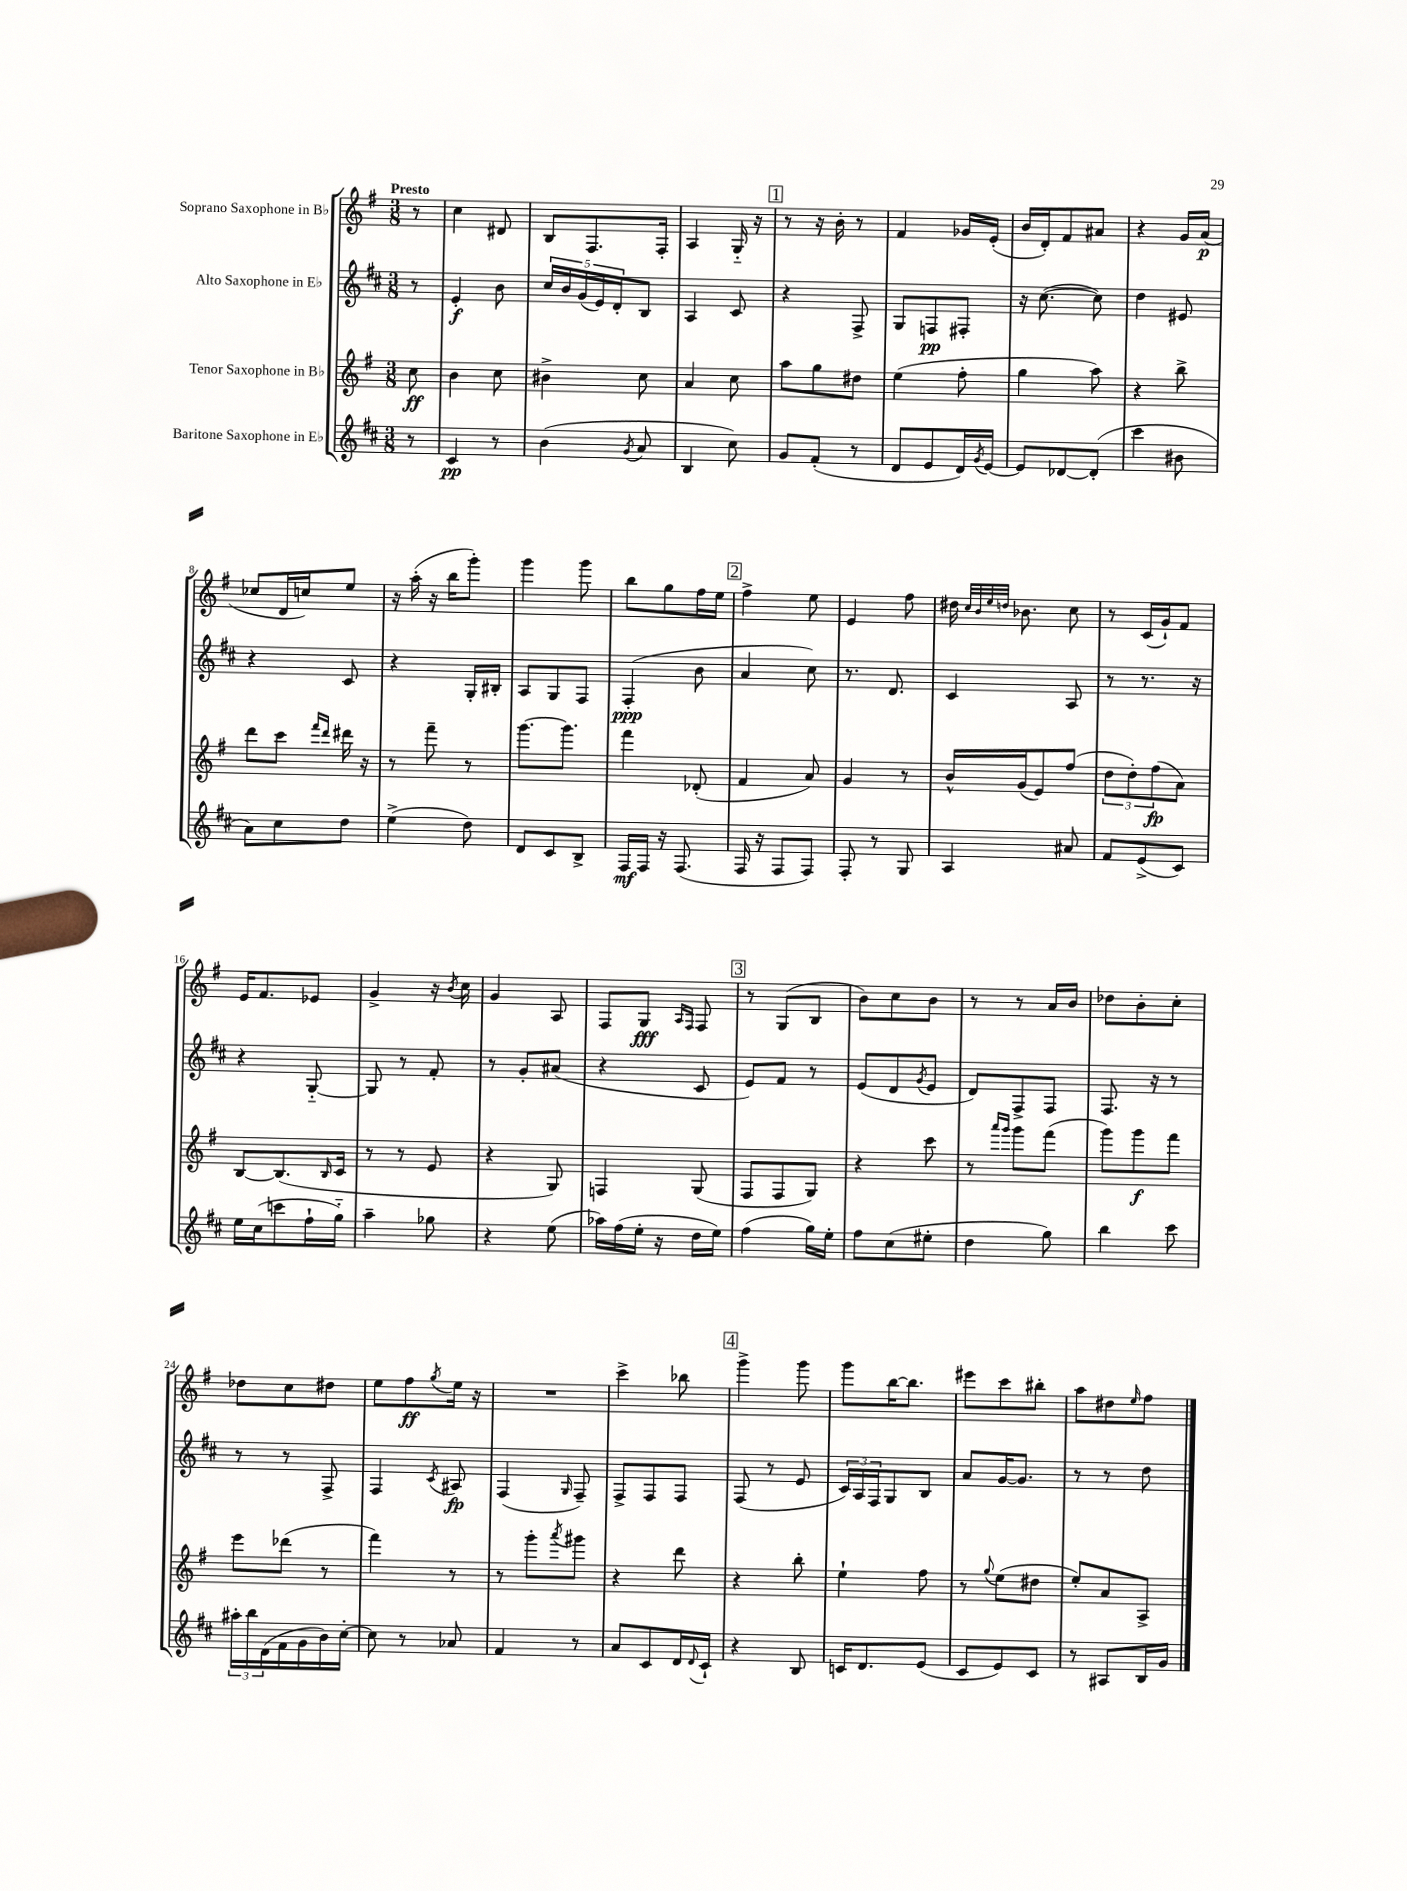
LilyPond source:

<<
\new StaffGroup <<
\new Staff = "s0" \with { instrumentName = "Soprano Saxophone in Bb" } {
    \clef treble \key g \major \numericTimeSignature \time 3/8 \partial 8 \tempo "Presto"
    r8 |
    c''4 dis'8 |
    b8 fis8. fis16-. |
    a4 g16-_ r16 |
    \mark \markup { \box "1" } r8 r16 b'16-. r8 |
    fis'4 ges'16 e'16-.( |
    b'16 d'16-.) fis'8 ais'8 |
    r4 g'16 a'16\p( |
    ces''8 d'16 c''16) e''8 |
    r16 a''16-.( r16 b''16 g'''8-.) |
    g'''4 g'''8 |
    b''8 g''8 fis''16 e''16 |
    \mark \markup { \box "2" } fis''4-> e''8 |
    e'4 fis''8 |
    dis''16 \grace { c''32 b'32 e''32 d''32 } bes'8. c''8 |
    r8 c'16( g'16-!) fis'8 |
    e'16 fis'8. ees'8 |
    g'4-> r16 \acciaccatura { b'8 } c''16 |
    g'4 a8 |
    fis8 g8\fff \grace { a16 fis16 } fis8 |
    \mark \markup { \box "3" } r8 g8( b8 |
    b'8) c''8 b'8 |
    r8 r8 a'16 b'16 |
    des''8 b'8-. c''8-. |
    des''8 c''8 dis''8 |
    e''8 fis''8\ff \acciaccatura { g''8 } e''16 r16 |
    R4. |
    c'''4-> bes''8 |
    \mark \markup { \box "4" } g'''4-> g'''8 |
    g'''8 b''16~ b''8. |
    eis'''8 c'''8 bis''8-. |
    a''8 dis''8 \grace { e''16 } fis''8 \bar "|." |
}
\new Staff = "s1" \with { instrumentName = "Alto Saxophone in Eb" } {
    \clef treble \key d \major \numericTimeSignature \time 3/8 \partial 8
    r8 |
    e'4-.\f b'8 |
    \tuplet 5/4 { cis''16 b'16 g'16( e'16) d'16-. } b8 |
    a4 cis'8 |
    \mark \markup { \box "1" } r4 fis8-> |
    g8 f8\pp fis8-. |
    r16 cis''8.~( cis''8) |
    d''4 eis'8 |
    r4 cis'8 |
    r4 g16-. bis16-. |
    a8 g8 fis8 |
    fis4-.\ppp( b'8 |
    \mark \markup { \box "2" } a'4 cis''8) |
    r8. d'8. |
    cis'4 a8 |
    r8 r8. r16 |
    r4 g8~-_ |
    g8 r8 fis'8-. |
    r8 g'8-. ais'8( |
    r4 cis'8 |
    \mark \markup { \box "3" } e'8) fis'8 r8 |
    e'8( d'8 \acciaccatura { g'8 } e'8 |
    d'8) fis8-> fis8 |
    fis8. r16 r8 |
    r8 r8 fis8-> |
    fis4 \acciaccatura { cis'8 } ais8\fp |
    fis4( \grace { g16 } fis8--) |
    fis8-> fis8 fis8 |
    \mark \markup { \box "4" } fis8( r8 e'8 |
    \tuplet 3/2 { cis'16) a16 fis16 } g8 b8 |
    a'8 g'16~ g'8. |
    r8 r8 d''8 \bar "|." |
}
\new Staff = "s2" \with { instrumentName = "Tenor Saxophone in Bb" } {
    \clef treble \key g \major \numericTimeSignature \time 3/8 \partial 8
    c''8\ff |
    b'4 c''8 |
    bis'4-> c''8 |
    a'4 c''8 |
    \mark \markup { \box "1" } a''8 g''8 dis''8 |
    e''4( fis''8-. |
    g''4 a''8) |
    r4 b''8-> |
    d'''8 c'''8 \grace { fis'''16 d'''16 } dis'''16 r16 |
    r8 fis'''8-- r8 |
    g'''8.~ g'''8. |
    fis'''4 des'8-.( |
    \mark \markup { \box "2" } fis'4 a'8) |
    g'4 r8 |
    b'16-^ g'16( e'8) fis''8( |
    \tuplet 3/2 { d''8 d''8-.) fis''8\fp( } a'8) |
    b8~ b8.( \grace { b16 } c'16 |
    r8 r8 e'8 |
    r4 g8) |
    f4 g8( |
    \mark \markup { \box "3" } fis8 fis8 g8) |
    r4 c'''8 |
    r8 \grace { a'''16 g'''16 } g'''8 fis'''8( |
    g'''8) g'''8\f fis'''8 |
    e'''8 des'''8( r8 |
    fis'''4) r8 |
    r8 g'''8-. \acciaccatura { a'''8 } gis'''8 |
    r4 d'''8 |
    \mark \markup { \box "4" } r4 b''8-. |
    e''4-! fis''8 |
    r8 \appoggiatura { g''8 } e''8( dis''8 |
    e''8-.) a'8 a8-> \bar "|." |
}
\new Staff = "s3" \with { instrumentName = "Baritone Saxophone in Eb" } {
    \clef treble \key d \major \numericTimeSignature \time 3/8 \partial 8
    r8 |
    cis'4\pp r8 |
    b'4( \acciaccatura { g'8 } a'8 |
    b4 cis''8) |
    \mark \markup { \box "1" } g'8 fis'8-.( r8 |
    d'8 e'8 d'16) \acciaccatura { g'8 } e'16~ |
    e'8 des'8~ des'8-.( |
    cis'''4 bis'8 |
    a'8) cis''8 d''8 |
    e''4->( d''8) |
    d'8 cis'8 b8-> |
    fis16\mf fis16 r16 fis8.( |
    \mark \markup { \box "2" } fis16 r16 fis8 fis8) |
    fis8-. r8 g8 |
    a4 ais'8 |
    fis'8 e'8->( cis'8) |
    e''16 cis''16( c'''8 fis''16-! g''16-_) |
    a''4-- ges''8 |
    r4 e''8( |
    aes''16) fis''16( e''16-. r16 d''16 e''16) |
    \mark \markup { \box "3" } fis''4( g''16) e''16-. |
    fis''8 cis''8( eis''8-. |
    d''4 g''8) |
    b''4 cis'''8 |
    \tuplet 3/2 { ais''16-. b''16 d'16( } fis'16 g'16 b'16) cis''16~-. |
    cis''8 r8 aes'8 |
    fis'4 r8 |
    a'8 cis'8 d'16 \appoggiatura { d'8 } cis'16-! |
    \mark \markup { \box "4" } r4 b8 |
    c'16 d'8. e'8( |
    cis'8 e'8) cis'8 |
    r8 ais8 b16 g'16 \bar "|." |
}
>>
>>
